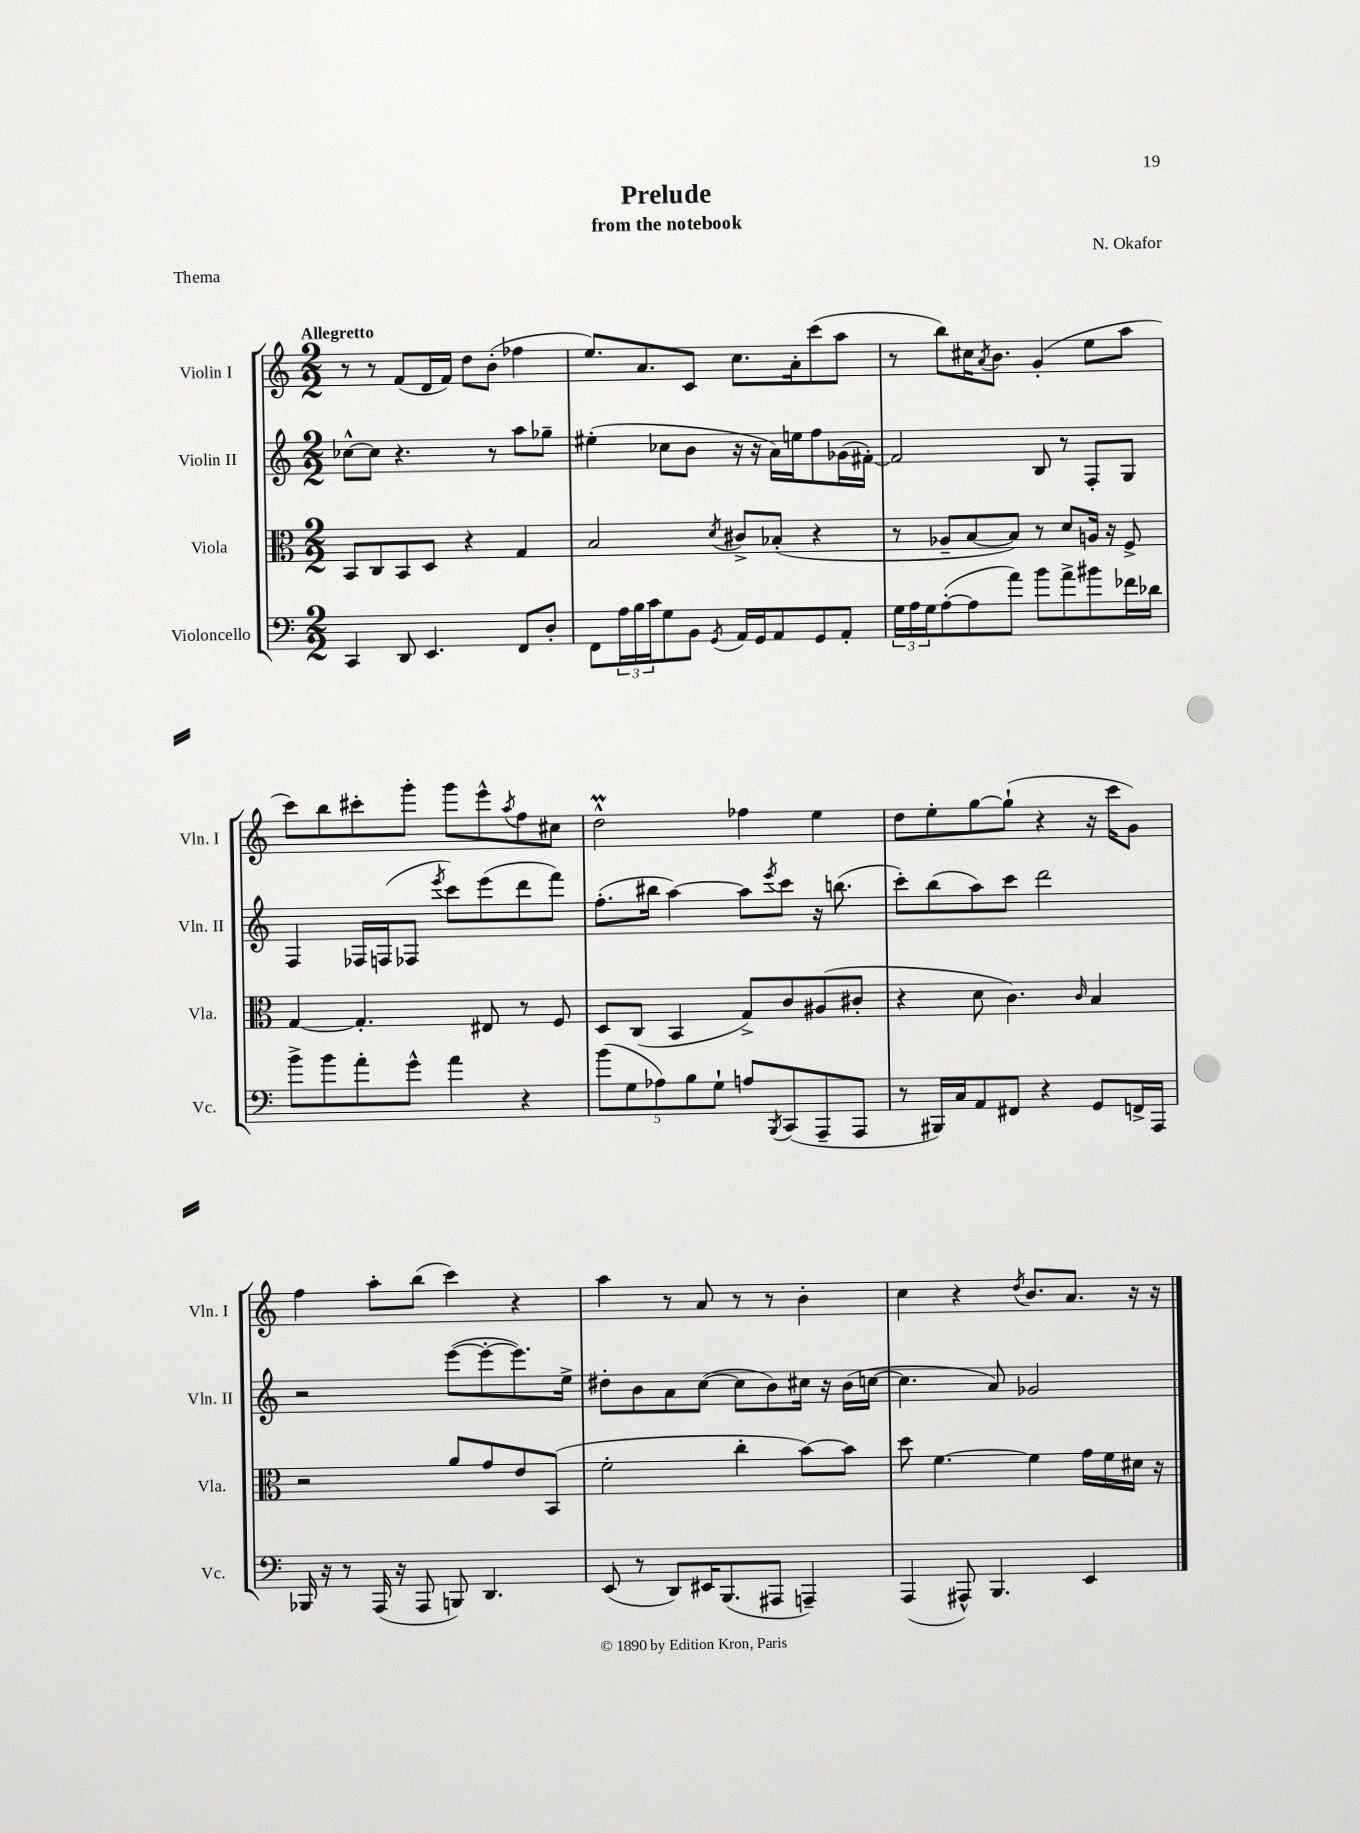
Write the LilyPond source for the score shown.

\header { title = "Prelude" composer = "N. Okafor" subtitle = "from the notebook" piece = "Thema" }
<<
\new StaffGroup <<
\new Staff = "s0" \with { instrumentName = "Violin I" shortInstrumentName = "Vln. I" } {
    \clef treble \key c \major \numericTimeSignature \time 2/2 \tempo "Allegretto"
    r8 r8 f'8( d'16 f'16) d''8 b'8-.( fes''4 |
    e''8.) a'8. c'8 c''8. a'16-. c'''8( a''8 |
    r8 b''8) cis''16 \acciaccatura { a'8 } b'8. g'4-.( e''8 a''8 |
    c'''8) b''8 cis'''8-. g'''8-. g'''8 e'''8-^ \acciaccatura { a''8 } f''8 cis''8 |
    d''2-^\prall fes''4 e''4 |
    d''8 e''8-. g''8~ g''8-!( r4 r16 c'''16 g'8) |
    f''4 a''8-. b''8( c'''4) r4 |
    a''4 r8 a'8 r8 r8 b'4-. |
    c''4 r4 \acciaccatura { d''8 } b'8. a'8. r16 r16 \bar "|." |
}
\new Staff = "s1" \with { instrumentName = "Violin II" shortInstrumentName = "Vln. II" } {
    \clef treble \key c \major \numericTimeSignature \time 2/2
    ces''8~-^ ces''8 r4. r8 a''8 ges''8-- |
    eis''4-.( ces''8 b'8 r16 r16 a'16) e''16 f''8 ges'16( fis'16~-.) |
    fis'2 b8 r8 f8-. g8 |
    f4 fes16 f16( fes8 \acciaccatura { e'''8 } c'''8) e'''8( d'''8 f'''8) |
    f''8.-.( bis''16 a''4~) a''8 \acciaccatura { e'''8 } c'''8 r16 b''8.( |
    c'''8-.) b''8( a''8) c'''8 d'''2 |
    r2 e'''8~( e'''8~-. e'''8.) e''16-> |
    dis''8-. b'8 a'8 c''8~( c''8 b'8) cis''16 r16 b'16( c''16~ |
    c''4. a'8) ges'2 \bar "|." |
}
\new Staff = "s2" \with { instrumentName = "Viola" shortInstrumentName = "Vla." } {
    \clef alto \key c \major \numericTimeSignature \time 2/2
    b,8 c8 b,8 d8 r4 g4 |
    b2 \acciaccatura { d'8 } cis'8-> bes8-.( r4 |
    r8 aes8-- b8~ b8) r8 d'8 a16 r16 f8-> |
    g4~ g4.-. eis8 r8 f8 |
    d8 c8( b,4 g8->) c'8 ais8( cis'8-. |
    r4 d'8 c'4.) \grace { c'16 } b4 |
    r2 a'8 g'8 e'8 b,8( |
    f'2-. c''4-. b'8~) b'8 |
    d''8 f'4.~ f'4 g'16 f'16 dis'16 r16 \bar "|." |
}
\new Staff = "s3" \with { instrumentName = "Violoncello" shortInstrumentName = "Vc." } {
    \clef bass \key c \major \numericTimeSignature \time 2/2
    c,4 d,8 e,4. f,8 d8-. |
    f,8 \tuplet 3/2 { a16 b16 c'16 } g8 b,8 \acciaccatura { g,8 } a,16 g,16 a,8 g,8 a,8-. |
    \tuplet 3/2 { g16 a16 g16 } a8~-.( a8 a'8) b'8 a'8-> bis'8 fes'16 des'16 |
    b'8-> b'8 a'8-. g'8-^ a'4 r4 |
    \tuplet 5/4 { b'8( g8 aes8) b8 g8-! } a8 \acciaccatura { b,,8 } c,8( a,,8-- a,,8 |
    r8 bis,,16) c16 a,8 fis,8 r4 g,8 f,16-> a,,16 |
    bes,,16 r16 r8 a,,16( r16 a,,8 b,,8) d,4. |
    e,8( r8 d,8) eis,16 b,,8.( ais,,8 a,,4--) |
    a,,4( ais,,8-^) b,,4. e,4 \bar "|." |
}
>>
>>
\layout { \context { \Score \remove "Bar_number_engraver" } }
